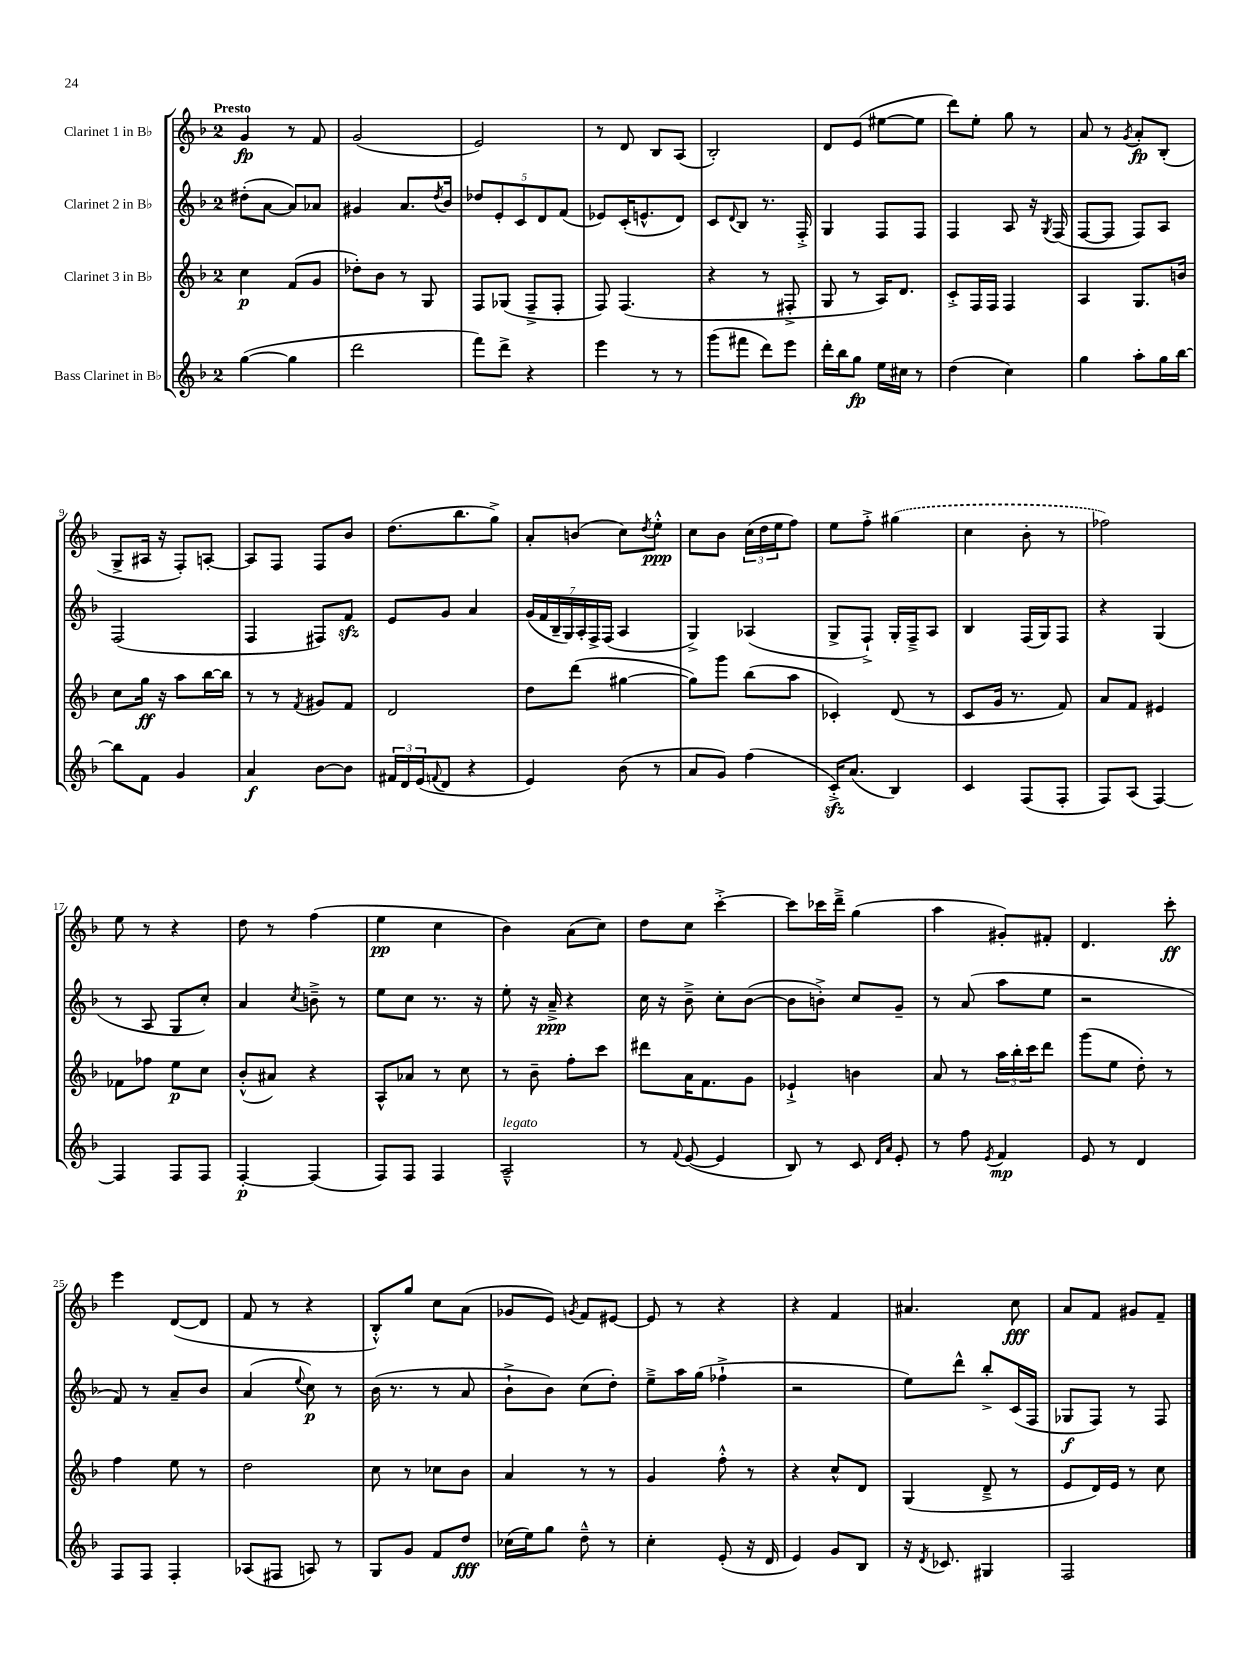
<<
\new StaffGroup <<
\new Staff = "s0" \with { instrumentName = "Clarinet 1 in Bb" } {
    \clef treble \key f \major \once \override Staff.TimeSignature.style = #'single-digit \time 2/4 \tempo "Presto"
    g'4\fp r8 f'8 |
    g'2( |
    e'2) |
    r8 d'8 bes8 a8( |
    bes2-.) |
    d'8 e'8( eis''8~ eis''8 |
    d'''8) e''8-. g''8 r8 |
    a'8 r8 \acciaccatura { g'8 } a'8-.\fp bes8-.( |
    g8-> ais16 r16 f8-.) a8~-. |
    a8 f8 f8 bes'8 |
    d''8.( bes''8. g''8->) |
    a'8-. b'8( c''8) \acciaccatura { d''8 } e''8-.-^\ppp |
    c''8 bes'8 \tuplet 3/2 { c''16( d''16 e''16 } f''8) |
    e''8 f''8-.-> \once \slurDashed gis''4( |
    c''4 bes'8-. r8 |
    fes''2) |
    e''8 r8 r4 |
    d''8 r8 f''4( |
    e''4\pp c''4 |
    bes'4) a'8( c''8) |
    d''8 c''8 c'''4~-.-> |
    c'''8 ces'''16 d'''16---> g''4( |
    a''4 gis'8-.) fis'8-. |
    d'4. c'''8-.\ff |
    e'''4 d'8~( d'8 |
    f'8 r8 r4 |
    bes8-.-^) g''8 c''8 a'8( |
    ges'8 e'8) \acciaccatura { g'8 } f'8 eis'8~ |
    eis'8 r8 r4 |
    r4 f'4 |
    ais'4. c''8\fff |
    a'8 f'8 gis'8 f'8-- \bar "|." |
}
\new Staff = "s1" \with { instrumentName = "Clarinet 2 in Bb" } {
    \clef treble \key f \major \once \override Staff.TimeSignature.style = #'single-digit \time 2/4
    dis''8-.( a'8~ a'8) aes'8 |
    gis'4 a'8. \acciaccatura { d''8 } bes'16 |
    \tuplet 5/4 { des''8 e'8-. c'8 d'8 f'8( } |
    ees'8) c'16-.( e'8.-^ d'8) |
    c'8 \appoggiatura { d'8 } bes8 r8. f16-.-> |
    g4 f8 f8 |
    f4 a8 r16 \acciaccatura { g8 } f16( |
    f8~ f8 f8) a8 |
    f2( |
    f4 fis8) f'8\sfz |
    e'8 g'8 a'4 |
    \tuplet 7/4 { g'16( f'16 bes16-- g16) a16-. f16-> f16( } a4 |
    g4->) aes4( |
    g8-> f8-!->) g16-. f16---> a8 |
    bes4 f16( g16) f8 |
    r4 g4( |
    r8 a8 g8 c''8-.) |
    a'4 \acciaccatura { c''8 } b'8---> r8 |
    e''8 c''8 r8. r16 |
    e''8-. r16 a'16--->\ppp r4 |
    c''16 r16 bes'8---> c''8-. bes'8~( |
    bes'8 b'8-.->) c''8 g'8-- |
    r8 a'8( a''8 e''8 |
    r2 |
    f'8) r8 a'8-- bes'8 |
    a'4( \appoggiatura { e''8 } c''8\p) r8 |
    bes'16( r8. r8 a'8 |
    bes'8-!-> bes'8) c''8( d''8-.) |
    e''8---> a''16 g''16( fes''4-!-> |
    r2 |
    e''8) d'''8-^ bes''8-.-> c'16( f16 |
    ges8\f f8) r8 f8 \bar "|." |
}
\new Staff = "s2" \with { instrumentName = "Clarinet 3 in Bb" } {
    \clef treble \key f \major \once \override Staff.TimeSignature.style = #'single-digit \time 2/4
    c''4\p f'8( g'8 |
    des''8-.) bes'8 r8 g8 |
    f8 ges8( f8---> f8-. |
    f8) f4.( |
    r4 r8 fis8-.-> |
    g8 r8 a16) d'8. |
    c'8-.-> f16 f16 f4 |
    a4 g8. b'16 |
    c''8 g''16\ff r16 a''8 bes''16~ bes''16 |
    r8 r8 \acciaccatura { f'8 } gis'8 f'8 |
    d'2 |
    d''8 d'''8( gis''4~ |
    gis''8) g'''8 bes''8( a''8 |
    ces'4-.) d'8( r8 |
    c'8 g'16 r8. f'8) |
    a'8 f'8 eis'4 |
    fes'8 fes''8 e''8\p c''8 |
    bes'8-.-^( ais'8) r4 |
    a8-^ aes'8 r8 c''8 |
    r8 bes'8-- f''8-. c'''8 |
    dis'''8 a'16 f'8. g'8 |
    ees'4-!-> b'4 |
    a'8 r8 \tuplet 3/2 { a''16 bes''16-. c'''16 } d'''8 |
    g'''8( e''8 d''8-.) r8 |
    f''4 e''8 r8 |
    d''2 |
    c''8 r8 ces''8 bes'8 |
    a'4 r8 r8 |
    g'4 f''8-.-^ r8 |
    r4 c''8-^ d'8 |
    g4( d'8---> r8 |
    e'8 d'16) e'16 r8 c''8 \bar "|." |
}
\new Staff = "s3" \with { instrumentName = "Bass Clarinet in Bb" } {
    \clef treble \key f \major \once \override Staff.TimeSignature.style = #'single-digit \time 2/4
    g''4~( g''4 |
    d'''2 |
    f'''8) d'''8-> r4 |
    e'''4 r8 r8 |
    g'''8( fis'''8 d'''8) e'''8 |
    d'''16-. bes''16 g''8\fp e''16 cis''16 r8 |
    d''4( c''4) |
    g''4 a''8-. g''16 bes''16~ |
    bes''8 f'8 g'4 |
    a'4\f bes'8~ bes'8 |
    \tuplet 3/2 { fis'16 d'16 e'16( } \appoggiatura { f'8 } d'8 r4 |
    e'4) bes'8( r8 |
    a'8 g'8) f''4( |
    c'16-.->\sfz) a'8.( bes4) |
    c'4 f8( f8-. |
    f8) a8( f4~) |
    f4 f8 f8 |
    f4~-.\p f4( |
    f8) f8 f4 |
    a2---^^\markup { \italic "legato" } |
    r8 \appoggiatura { f'8 } e'8~( e'4 |
    bes8) r8 c'8 \grace { d'16 a'16 } e'8-. |
    r8 f''8 \acciaccatura { e'8 } f'4\mp |
    e'8 r8 d'4 |
    f8 f8 f4-. |
    aes8( fis8 a8) r8 |
    g8 g'8 f'8 d''8\fff |
    ces''16( e''16) g''8 d''8---^ r8 |
    c''4-. e'8-.( r16 d'16 |
    e'4) g'8 bes8 |
    r16 \acciaccatura { d'8 } ces'8. gis4 |
    f2 \bar "|." |
}
>>
>>
